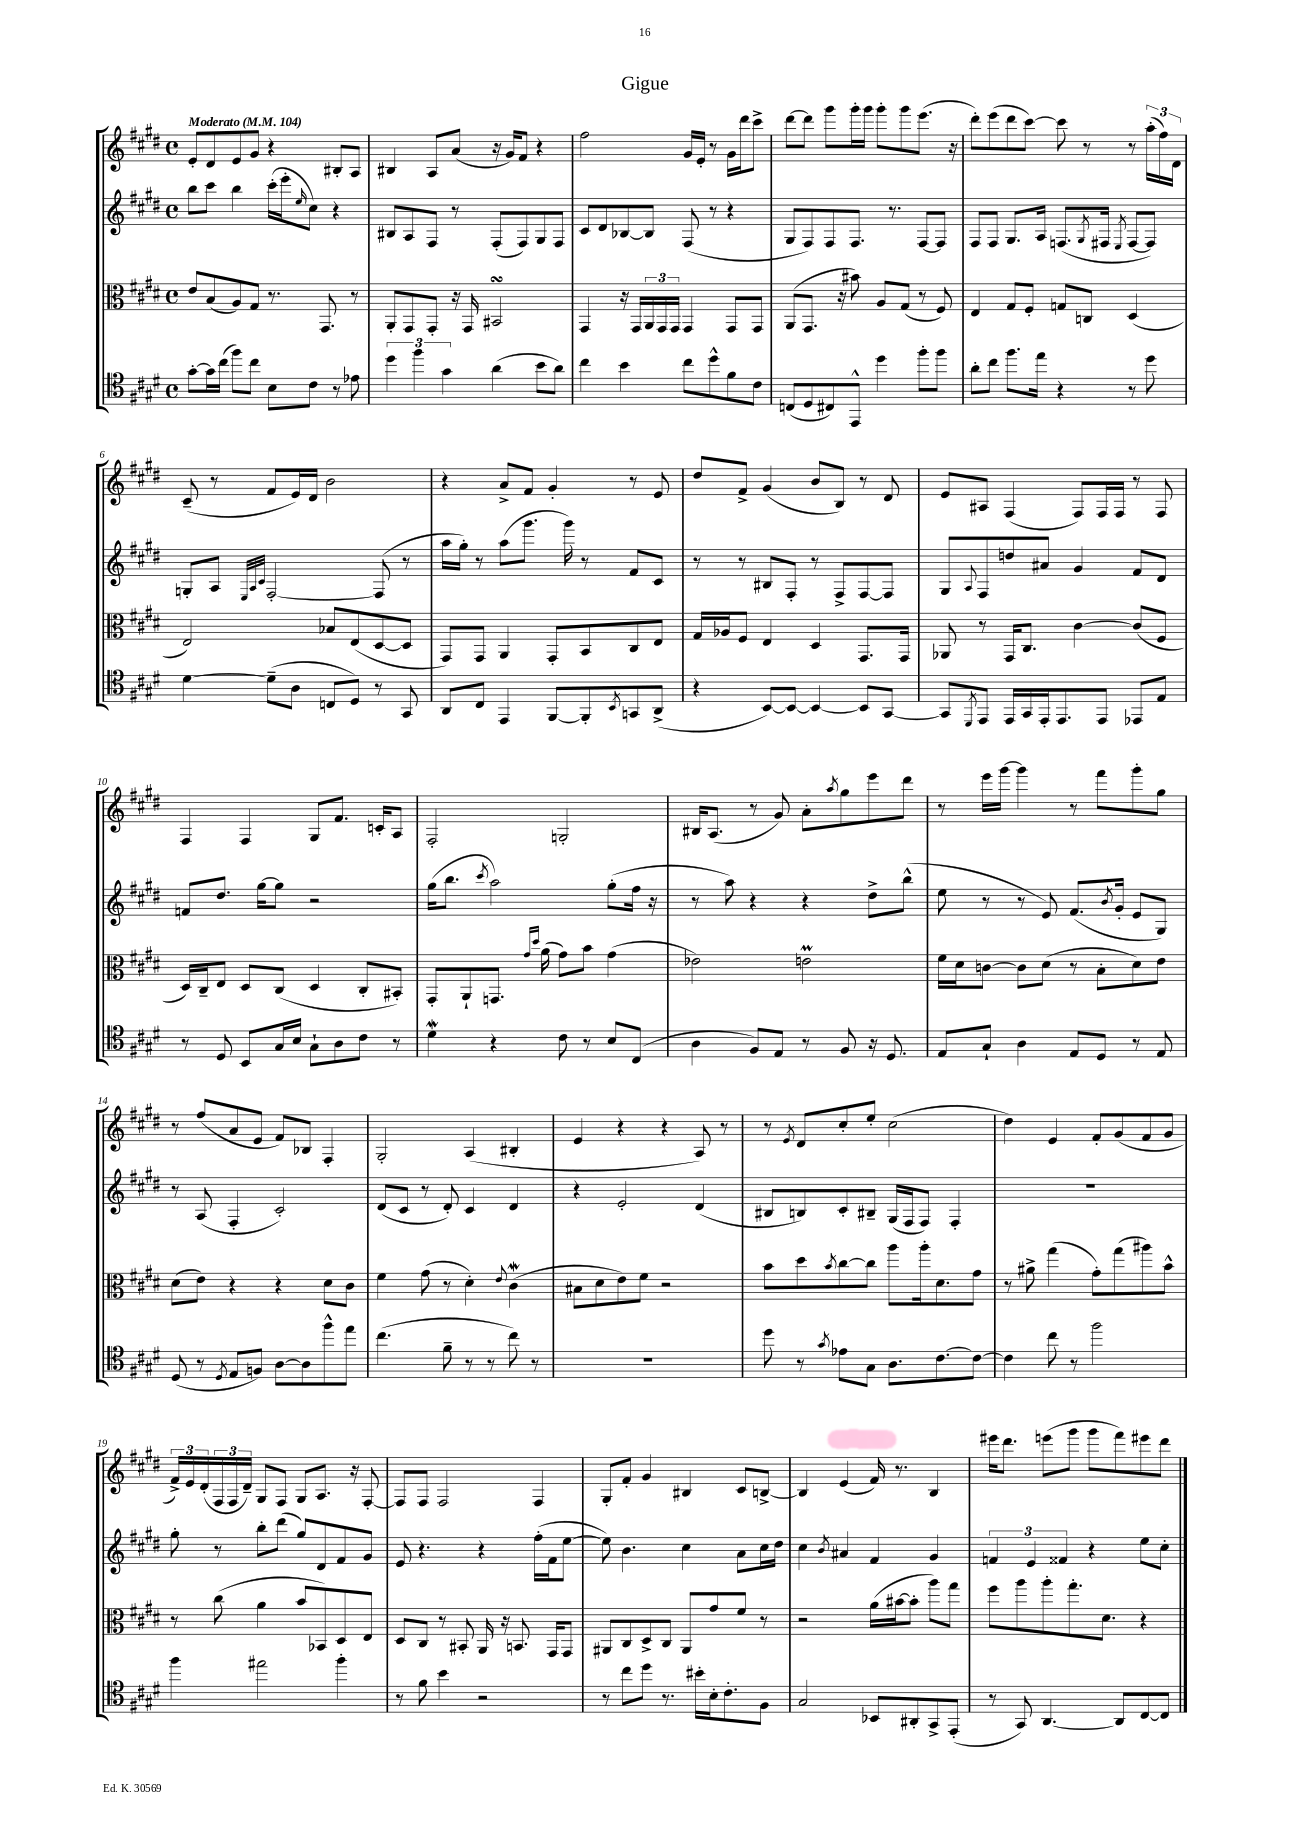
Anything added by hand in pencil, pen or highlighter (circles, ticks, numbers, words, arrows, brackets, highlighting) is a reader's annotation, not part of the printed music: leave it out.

**kern	**kern	**kern	**kern
*staff4	*staff3	*staff2	*staff1
*clefC4	*clefC3	*clefG2	*clefG2
*k[f#c#g#d#]	*k[f#c#g#d#]	*k[f#c#g#d#]	*k[f#c#g#d#]
*M4/4	*M4/4	*M4/4	*M4/4
*met(c)	*met(c)	*met(c)	*met(c)
*MM104	*MM104	*MM104	*MM104
[8g#'	8e	8bb	8e'
16g#]	(8B	8ccc#	8d#
(16cc#	.	.	.
8ff#)	8A)	4bb	8e
8cc#	8G#	.	8g#
8B	8.r	(16ccc#'	4r
.	.	16eee'	.
.	.	16qqee	.
8c#	.	8cc#)	.
.	8.GG#	.	.
8r	.	4r	8B#'
8e-	8r	.	8A
=	=	=	=
6dd#	8AA'	8B#	4B#
.	8GG#	8A	.
6ff#	.	.	.
.	8GG#'	8F#	8A
6g#	.	.	.
.	16r	8r	(8a
.	16GG#	.	.
(4a	2BB#	(8F#'	16r
.	.	.	16g#)
.	.	8F#)	8f#
8b	.	8G#	4r
8a)	.	8F#	.
=	=	=	=
4cc#	4GG#	8c#	2ff#
.	.	8d#	.
4b	16r	[8B-	.
.	16GG#	.	.
.	24AA	8B-]	.
.	24GG#	.	.
.	24GG#	.	.
8cc#	4GG#	(8F#	16g#
.	.	.	16e'
8dd#^^	.	8r	8r
8f#	8GG#	4r	16g#
.	.	.	16ddd#
8c#	8GG#	.	8ccc#^
=	=	=	=
(8C	(8AA	8G#	[8ddd#
8D#	8.GG#	8F#)	8ddd#]
8C#)	.	8F#	8ggg#
.	16r	.	.
8EE^^	8b#)	8.F#	16ggg#'
.	.	.	16ggg#
4dd#	8A	.	8ggg#'
.	.	8.r	.
.	(8G#	.	8ggg#
8ff#'	8r	[8F#	(8.eee
8ff#	8F#)	8F#]	.
.	.	.	16r
=	=	=	=
8a'	4E	8F#	8ddd#')
8cc#	.	8F#	(8eee
8.ff#	8G#	8.G#	8ddd#
.	8F#'	.	[8ccc#)
16ee	.	16A	.
4r	8G	(8.F	8ccc#]
.	8C	.	8r
.	.	8qG#	.
.	.	16F#	.
.	.	8qE	.
8r	(4D#	[8F#	8r
8dd#	.	8F#])	(24aa'
.	.	.	24ff#)
.	.	.	24d#
=	=	=	=
[4d#	2E)	8G'	(8c#~
.	.	8A	8r
.	.	32qqE	.
.	.	32qqA	.
.	.	32qqc#	.
(8d#~]	.	[2F#'	8f#
8A	.	.	16e)
.	.	.	16d#
8C	8B-	.	2b
8D#)	(8E	.	.
8r	[8D#	(8F#]	.
8GG#	8D#]	8r	.
=	=	=	=
8AA	8GG#)	16aa	4r
.	.	16gg#')	.
8C#	8GG#	8r	.
4EE	4AA	(8aa	8a^
.	.	8.ggg#	8f#
[8FF#	8GG#'	.	4g#'
.	.	16ggg#)	.
8FF#']	8BB	8r	.
8qBB	.	.	.
8GG	8C#	8f#	8r
(8AA^	8E	8c#	8e
=	=	=	=
4r	16G#	8r	8dd#
.	16A-	.	.
.	8F#	8r	8f#^
[8BB)	4E	8B#	(4g#
8BB_	.	8F#'	.
4BB_	4D#	8r	8b
.	.	8F#^	8B)
8BB]	8.GG#	[8F#	8r
[8GG#	.	8F#]	8d#
.	16GG#	.	.
=	=	=	=
8GG#]	8AA-	8G#	8e
8qDD#	.	8qqA	.
8EE	8r	8F#	8A#
16EE	16GG#	8dd	(4F#
16GG#	8.C#	.	.
16EE'	.	8a#	.
8.EE	.	.	.
.	[4c#	4g#	8F#)
8EE	.	.	16F#
.	.	.	16F#
8EE-	(8c#]	8f#	8r
8E	8F#	8d#	8F#
=	=	=	=
8r	16D#)	8f	4F#
.	16C#~	.	.
8D#	8E	8.dd#	.
8BB	8D#	.	4F#
.	.	[16gg#	.
16G#	(8C#	8gg#]	.
16B	.	.	.
8G#`	4D#	2r	8G#
8A	.	.	8.f#
8c#	8C#'	.	.
.	.	.	16c'
8r	8BB#')	.	8A
=	=	=	=
4d#	8GG#'	(16gg#	2F#'
.	.	8.bb	.
.	8AA`	.	.
.	.	8qccc#	.
4r	8.GG	2aa)	.
.	16qqg#	.	.
.	16qqdd#	.	.
.	(16a	.	.
8c#	8g#)	.	2G'
8r	8b	.	.
8B	(4g#	(8gg#'	.
(8C#	.	16ff#	.
.	.	16r	.
=	=	=	=
4A	2e-)	8r	16B#
.	.	.	(8.A
.	.	8aa)	.
8F#)	.	4r	8r
8E	.	.	8g#)
8r	2e	4r	8a'
.	.	.	8qaa
8F#	.	.	8gg#
16r	.	8dd#^	8eee
8.D#	.	.	.
.	.	(8bb^^	8ddd#
=	=	=	=
8E	16f#	8ee	8r
.	16d#	.	.
8G#`	[8c	8r	16eee
.	.	.	[16ggg#
4A	8c]	8r	4ggg#]
.	(8d#	8e)	.
8E	8r	(8.f#	8r
8D#	8B'	.	8fff#
.	.	8qb	.
.	.	16g#'	.
8r	8d#)	8e	8ggg#'
8E	8e	8G#)	8gg#
=	=	=	=
(8D#	(8d#	8r	8r
8r	8e)	(8A	(8ff#
8qD#	.	.	.
8E	4r	4F#'	8a
8F)	.	.	8e
[8A	4r	2c#')	8f#)
8A]	.	.	8B-
8ff#^^	8d#	.	4F#'
8ee	8c#	.	.
=	=	=	=
(4.cc#	4f#	(8d#	2G#'
.	.	8c#	.
.	(8g#	8r	.
8f#~	8r	8d#')	.
8r	4d#')	4c#	(4A
8r	.	.	.
.	8qqe	.	.
8cc#)	(4c#	4d#	4B#'
8r	.	.	.
=	=	=	=
1r	8B#	4r	4e
.	8d#	.	.
.	8e)	2e'	4r
.	8f#	.	.
.	2r	.	4r
.	.	(4d#	8A)
.	.	.	8r
=	=	=	=
8dd#	8b	8B#	8r
.	.	.	8qe
8r	8dd#	8B)	8d#
8qg#	8qb	.	.
8e-	[8cc#	8c#'	8cc#'
8G#	8cc#]	8B#~	8ee'
8.A	8aa	(16G#	(2cc#
.	.	16F#	.
.	16aa'	8F#)	.
[8.c#	8.d#	.	.
.	.	4F#'	.
8c#_	8g#	.	.
=	=	=	=
4c#]	8r	1r	4dd#)
.	8a#^	.	.
8cc#	(4gg#	.	4e
8r	.	.	.
2ff#	8g#')	.	8f#'
.	(8gg#	.	(8g#
.	8aa#)	.	8f#
.	8b^^	.	8g#
=	=	=	=
4ff#	8r	8gg#'	24f#^)
.	.	.	24e
.	.	.	(24d#'
.	(8cc#	8r	24F#
.	.	.	24F#
.	.	.	24d#~)
2ee#	4a	8bb'	8G#
.	.	(8ddd#	8F#
.	8b	8gg#)	8G#
.	8BB-)	8d#	8.A
4ff#'	8D#	8f#	.
.	.	.	16r
.	8E	8g#	[8F#'
=	=	=	=
8r	8D#	8e	8F#]
8f#	8C#	4.r	8F#
4b	8r	.	2F#
.	8BB#'	.	.
2r	16AA	4r	.
.	16r	.	.
.	8.BB	.	.
.	.	(16ff#'	4F#
.	16GG#	16f#	.
.	8GG#	[8ee	.
=	=	=	=
8r	8AA#	8ee])	8G#'
8cc#	8C#	4.b	8f#'
8dd#	8D#^	.	4g#
8.r	8C#	.	.
.	8AA#	4cc#	4B#
16b#'	.	.	.
16B'	8g#	.	.
8.c#'	.	.	.
.	8f#	8a	8c#
8F#	8r	16cc#	[8B^
.	.	16dd#	.
=	=	=	=
2G#	2r	4cc#	4B]
.	.	8qb	.
.	.	4a#	(4e
8BB-	(16a	4f#	16f#)
.	[16b#	.	8.r
8AA#'	8b#']	.	.
8GG#^	8aa)	4g#	4B
(8EE'	8gg#	.	.
=	=	=	=
8r	8ff#	6f	16eee#
.	.	.	8.ddd#
8GG#)	8aa	.	.
.	.	6e	.
[4.AA	8aa'	.	(8eee
.	.	6f##	.
.	8.gg#'	.	8ggg#
.	.	4r	8ggg#
.	8.d#	.	.
8AA]	.	.	8fff#)
[8C#	4r	8ee	8eee#
8C#]	.	8cc#'	8ddd#
==	==	==	==
*-	*-	*-	*-
